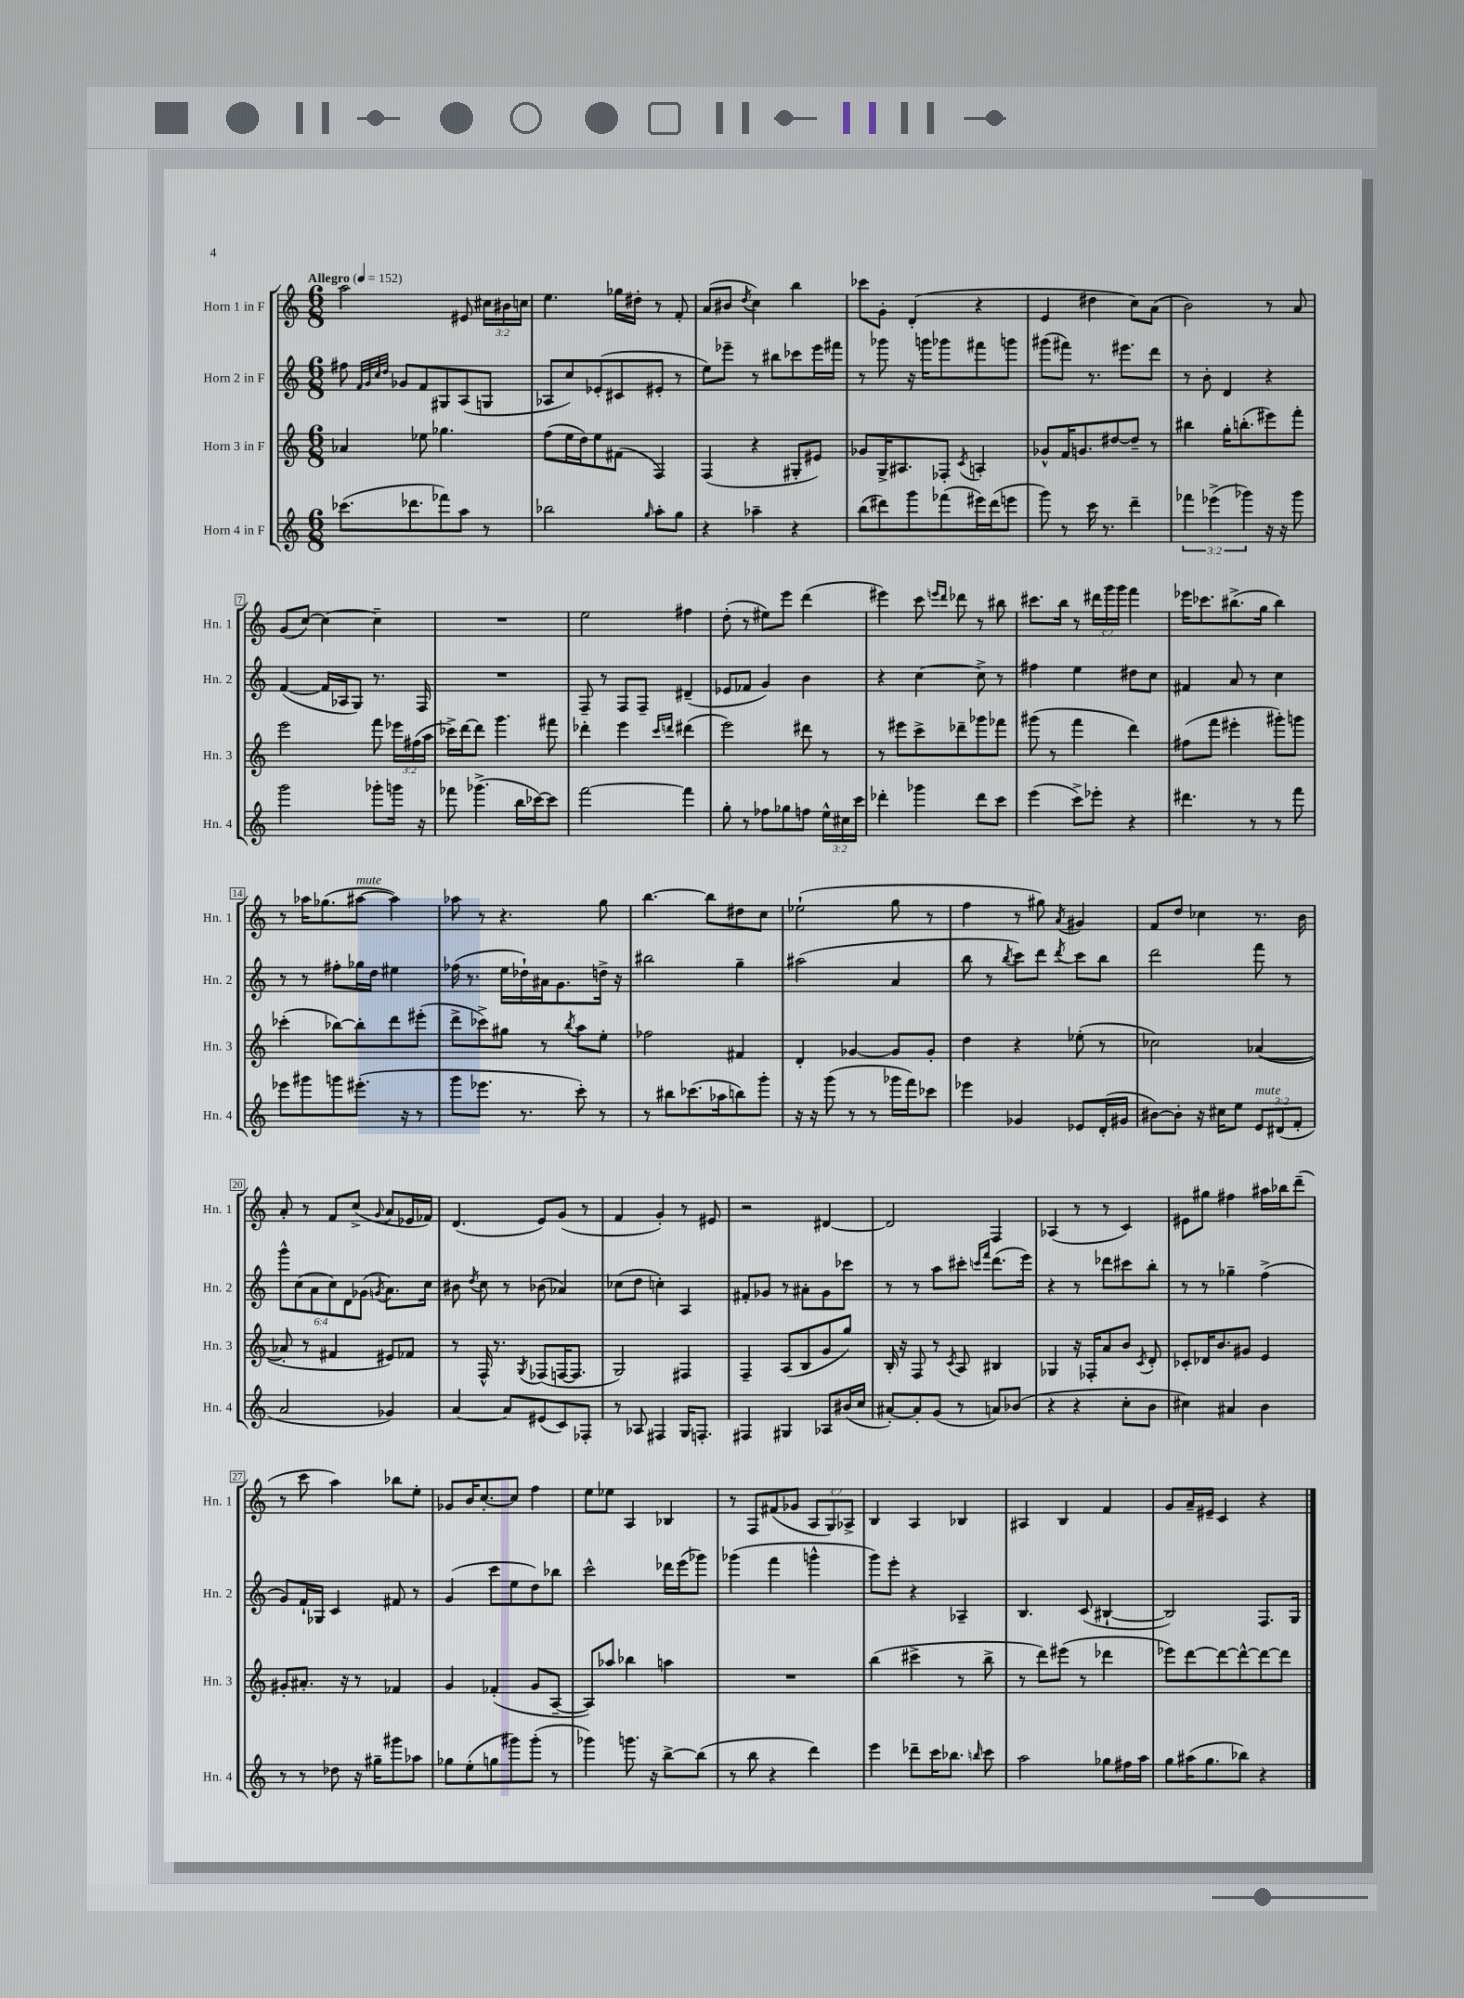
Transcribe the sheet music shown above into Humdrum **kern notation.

**kern	**kern	**kern	**kern
*part4	*part3	*part2	*part1
*staff4	*staff3	*staff2	*staff1
*I"Horn 4 in F	*I"Horn 3 in F	*I"Horn 2 in F	*I"Horn 1 in F
*I'Hn. 4	*I'Hn. 3	*I'Hn. 2	*I'Hn. 1
*clefG2	*clefG2	*clefG2	*clefG2
*k[]	*k[]	*k[]	*k[]
*M6/8	*M6/8	*M6/8	*M6/8
*MM152	*MM152	*MM152	*MM152
=1	=1	=1	=1
!	!	!	!LO:TX:a:B:t=Allegro
(8.ccc-X\L	4a-X/	8ff#X\	2aa\
.	.	32qqf/LLL	.
.	.	32qqg/	.
.	.	32qqcc/	.
.	.	32qqdd/JJJ	.
.	.	8g-X/L	.
8.ddd-X\	.	.	.
.	8ee-X\	8f/	.
8fff-X\)	4.gg-X\	8G#X/	.
8aa\J	.	(8A/	8e#X/
8r	.	8Gn/J	24cc#X\LL
.	.	.	24b#X\
.	.	.	24ccn\JJ
=2	=2	=2	=2
2bb-X\	(8ff\L	8A-X/L	4.ee\
.	16ee\L	8cc/)	.
.	16dd\J)	.	.
.	8ee\	(8e-X'/	.
.	(8f#X\J	8c#X/	16gg-X\LL
.	.	.	16dd#X'\JJ
16qqgg/	.	.	.
8aa'\L	4F/)	8e#X'/J	8r
8gg\J	.	8r	8f'/
=3	=3	=3	=3
4r	(4F/	8ee\L)	(8a/L
.	.	8eee-X~\J	8b#X/J
.	.	.	8qdd/
4aa-X~\	4r	8r	4cc\)
.	.	8bb#X\L	.
4r	8G#X'/L	8ccc-X\	4bb\
.	8e#X/J)	16eee-\L	.
.	.	16fff#X\JJ	.
=4	=4	=4	=4
(8bb\L	8g-X/L	8r	8ccc-X\L
8ddd#X\)	16G^/K	8ggg-X\	8g'\J
.	8.A#X/	.	.
8ggg\	.	16r	(4d'/
.	.	16gggn\KL	.
(8fff-X\	8F-X'/J	8ggg-X\	.
.	8qc/	.	.
16eee#X\L)	4An'/	8fff#X\	4r
(16ddd#\J	.	.	.
8eeen\J	.	8gggn\J	.
=5	=5	=5	=5
8ggg\)	8g-X^^/L	(8ggg#X\L	4e/
8r	16f/K	8fff#X\J)	.
.	8.gn/	.	.
16ccc\	.	8.r	4dd#X\
8.r	.	.	.
.	[8dd#X/	.	.
.	.	8.eee#X\L	.
4ddd~\	8dd#~/J]	.	8cc\L)
.	8r	8ddd\J	(8a\J
=6	=6	=6	=6
6fff-X\	4bb#X\	8r	2b\)
.	.	8b'\	.
(6eee-X^\	.	.	.
.	16gg'\KL	4d/	.
.	(8.bbn'\	.	.
6ggg-X\)	.	.	.
16r	8eee#X\)	4r	8r
16r	.	.	.
8ggg-\	8fff'\J	.	8a/
!!LO:LB:g=z
=7	=7	=7	=7
2ggg\	2eee\	([4f/	(8g/L
.	.	.	[8cc/J)
.	.	16f/LL]	4cc\_
.	.	16A-X/J	.
.	.	8G/J)	.
8ggg-X'\L	8fff\	8.r	4cc~\]
16gggn\Jk	24eee-X\LL	.	.
.	(24ff#X\	.	.
16r	.	16F/	.
.	24aa\JJ	.	.
=8	=8	=8	=8
8fff-X\	16ccc-X^\LL)	2.r	2.r
.	[16ddd\J	.	.
(4.ggg-X^\	8ddd\J]	.	.
.	4.ggg\	.	.
16bb\LL	.	.	.
[16ccc-X\J)	.	.	.
8ccc-\J]	8fff#X\	.	.
=9	=9	=9	=9
[2fff\	4ddd-X'\	8F~/	2ee\
.	.	8r	.
.	4eee\	8F/L	.
.	.	8F~/J	.
.	16qqccc/LL	.	.
.	16qqdddn/JJ	.	.
4fff\]	(4ddd#X\	(4d#X~/	4ff#X\
=10	=10	=10	=10
8gg'\	2eee\)	8e-X/L	(8dd'\
8r	.	8f-X/J	8r
8ff-X\L	.	4g/)	8ee#X\L)
8gg-X\	.	.	8eee\J
8ffn\J	8ddd#X\	4b\	(4ddd\
24ee^^\LL	8r	.	.
24cc#X\	.	.	.
24ccc\JJ	.	.	.
=11	=11	=11	=11
4ddd-X'\	8r	4r	4eee#X\)
.	8eee#X\L	.	.
4ggg-X\	8ccc^\	[4cc\	8ccc\
.	.	.	16qqeeen/LL
.	.	.	16qqddd/JJ
.	8ddd-X~\	.	8ddd-X\
8ddd-\L	8ggg-X\	8cc^\]	8r
8ccc\J	8fff-X\J	8r	8bb#X\
=12	=12	=12	=12
(4eee\	(8ggg#X\	4ff#X\	8.ccc#X\L
.	8r	.	.
.	.	.	16bb\Jk
8ccc^\L)	4fff\	4ee\	8r
8eee-X'\J	.	.	24ddd#X\LL
.	.	.	24ggg\
.	.	.	24ggg\JJ
4r	4ddd\)	8dd#X\L	4fff\
.	.	8cc\J	.
=13	=13	=13	=13
4.ddd#X\	(8ff#X\L	4f#X/	16eee-X\KL
.	.	.	8.ccc-X\
.	8fff\J	.	.
.	4eee#X'\	8a/	(8.bb#X^\
8r	.	8r	.
.	.	.	16gg\Jk
8r	8ggg#X'\L)	4cc\	4bb#\)
8fff\	8gggn\J	.	.
!!LO:LB:g=z
=14	=14	=14	=14
8eee-X\L	(4ccc-X'\	8r	8r
8ggg#X\	.	8r	16aa-X\KL
.	.	.	(8.gg-X\
8gggn\	[8bb-X\L)	8ff#X'\L	.
!	!	!	!LO:TX:a:i:t=mute
(8.eee#X'\J	8bb-'\]	16gg-X\L	[8aa#X\J
.	.	16dd\JJ	.
.	8ddd\	4ee#X\	4aa#\])
16r	.	.	.
8r	(8eee#X'\J	.	.
=15	=15	=15	=15
8ggg\L	8ddd^\L	(16ff-X\	8aa-X\
.	.	8.r	.
8.eee-X\J	8ccc-X^\)	.	8r
.	8gg#X\J	16ee\LL	4.r
8.r	.	16dd-X`\)	.
.	8r	16a#X\J	.
.	.	8.g\	.
.	8qbb/	.	.
8ccc'\)	8aa\L	.	.
8r	8ee'\J	16ddn^\Jk	8gg\
.	.	16r	.
=16	=16	=16	=16
8r	2ff-X\	2bb#X\	[4.bb\
8bb#X\L	.	.	.
(8.ccc-X\	.	.	.
.	.	.	8bb\L]
16aa-X\k	.	.	.
8bbn\)	4f#X/	4gg~\	8dd#X\
8ggg'\J	.	.	8cc\J
=17	=17	=17	=17
16r	4d'/	(2aa#X\	(2ee-X`\
16r	.	.	.
(8ggg\	.	.	.
8r	[4g-X/	.	.
8r	.	.	.
16ggg-X\LL	8g-/L]	4a/	8gg\
16fff\J)	.	.	.
8ccc-X\J	8g-'/J	.	8r
=18	=18	=18	=18
4eee-X\	4dd\	8bb\	4ff\
.	.	8r	.
.	.	8qbb/	.
4g-X/	4r	8ccc\L)	8r
.	.	8ddd\J	8gg#X\)
.	.	8qddd/	8qa/
8e-X/L	(8ee-X'\	8ccc\L	4g#X/
(16d'/L	8r	8bb\J	.
16g#X/JJ	.	.	.
=19	=19	=19	=19
[8b#X\L)	2cc-X\)	2ddd\	8f/L
8b#'\J]	.	.	8dd/J
16r	.	.	4cc-X\
16cc#X\KL	.	.	.
8ee\J	.	.	.
!LO:TX:a:i:t=mute	!	!	!
12e/L	([4a-X/	8fff\	8.r
(12d#X/	.	.	.
.	.	8r	.
12f'/J	.	.	.
.	.	.	16b\
!!LO:LB:g=z
=20	=20	=20	=20
2a/	8a-X'/]	12ggg^^\L	8a'/
.	.	(12cc\	.
.	8r	.	8r
.	.	12a\	.
.	4f#X/	12cc\)	8f/L
.	.	12d\	.
.	.	.	(8cc^/J
.	.	(12g-X\J	.
.	.	8qgn/	8qqg/
4g-X/)	8e#X/L)	8.a\L)	8a/L
.	8f-X/J	.	16e-X/L
.	.	16cc\Jk	16f-X/JJ)
=21	=21	=21	=21
[4a/	8r	8b#X\	(4.d/
.	.	8qdd/	.
.	16F^^/	8cc\	.
.	8.r	.	.
8a/L]	.	8r	.
.	8qG/	.	.
(8e#X/	(8F-X/L	(8b-X\	8e/L)
8c/)	[16Fn/K	4a-X/)	(8g/J
.	8.F/J]	.	.
8F-X'/J	.	.	8r
=22	=22	=22	=22
8r	2G/)	(8cc-X\L	4f/
8A-X/	.	8dd\J	.
4F#X/	.	4ccn'\)	4g'/)
16G/KL	4F#X/	4A/	8r
8.Fn'/J	.	.	.
.	.	.	8e#X/
=23	=23	=23	=23
4F#X/	4F~/	8f#X'/L	2r
.	.	8g-X/J	.
4G#X/	(8A/L	8r	.
.	8B/	8a#X'\L	.
8A-X/L	8g/	8g-\	[4d#X/
(16b#X/L	8gg/J)	8ccc-X\J	.
16cc/JJ	.	.	.
=24	=24	=24	=24
[8a#X'/L)	16B'/	8r	2d#/]
.	16r	.	.
8a#'/]	8F/	8r	.
(8g/J	8r	8aa\L	.
.	8qc/	.	.
8r	8A/	8ccc#X'\J	.
.	.	16qqcccn/LL	.
.	.	16qqfff/JJ	.
8an/L)	4B#X/	(8.ddd\L	4F/
(8b-X/J	.	.	.
.	.	16eee\Jk)	.
=25	=25	=25	=25
4r	4G-X/	4r	(4A-X/
4r	16r	8r	8r
.	16F-X'/KL	.	.
.	8a/	8ddd-X\L	8r
8cc'\L	8b/J	8ccc#X\	4c/)
.	8qc/	.	.
8b\J	8d'/	8bb'\J	.
=26	=26	=26	=26
4cc#X\)	8c-X'/L	8r	8e#X\L
.	16d-X/K	8r	8gg#X\J
.	8.b/	.	.
4a#X/	.	4gg-X~\	4ff#X\
.	8g#X/J	.	.
4b\	4e/	(4ff^\	16aa#X\LL
.	.	.	16bb-X\J
.	.	.	(8ddd~\J
!!LO:LB:g=z
=27	=27	=27	=27
8r	8g#X'/L	8g/L)	8r
8r	8.a#X'/J	16f`/L	8ccc\
.	.	16G-X/JJ	.
8dd-X\	.	4c/	4aa\)
.	16r	.	.
16r	8r	.	.
16gg#X~\KL	.	.	.
8ggg#X\	4f-X/	8f#X/	8bb-X\L
8aa-X\J	.	8r	8ee'\J
=28	=28	=28	=28
8gg-X\L	4g/	(4g/	8g-X/L
(8ee'\	.	.	16b/K
.	.	.	[8.cc'/
8ggn\	(4f-X'/	8ccc\L	.
8ggg#X\)	.	8ee\	8cc/J]
(8ggg#'\J	8g/L	8dd\)	4ff\
8r	[8A~/J	8bb-X\J	.
=29	=29	=29	=29
4ggg-X\)	8A/L])	2ccc^^\	8ee\L
.	8aa-X/J	.	8ee-X\J
8.gggn\	4bb-X\	.	4A/
16r	.	.	.
[8bb^\L	4aan\	16ddd-X\LL	4B-X/
.	.	(16eee\J	.
(8bb\J]	.	8ggg-X\J)	.
=30	=30	=30	=30
8r	2.r	(4ggg-X\	8r
8bb\	.	.	8F/L
4r	.	4fff\	(8f#X/
.	.	.	8g-X/J
4ddd\)	.	4gggn^^\	12A/L
.	.	.	12G/)
.	.	.	12A-X^/J
=31	=31	=31	=31
4eee\	(4bb\	8ggg\L)	4B/
.	.	8eee'\J	.
8ddd-X~\L	4ccc#X^\	4r	4A/
16ccc\K	.	.	.
8.bb-X\J	.	.	.
.	8r	4A-X~/	4B-X/
16qqbbn/	.	.	.
8ccc\	8bb^\	.	.
=32	=32	=32	=32
2aa\	8r	4.B/	4A#X/
.	8ddd\L)	.	.
.	(8eee#X\J	.	4B/
.	8r	(8c/	.
8gg-X\L	4ddd-X\	[4B#X`/	4f/
16ff#X\L	.	.	.
16aa\JJ	.	.	.
=33	=33	=33	=33
8gg\L	8eee-X\L)	2B#/])	8g/L
(16aa#X\K	[8ddd\	.	16a~/L
8.gg\	.	.	16e#X~/JJ
.	8ddd\_	.	4c/
8bb-X\J)	8ddd^^\_	.	.
4r	8ddd\_	8.F/L	4r
.	8ddd\J]	.	.
.	.	16G/Jk	.
==	==	==	==
*-	*-	*-	*-
